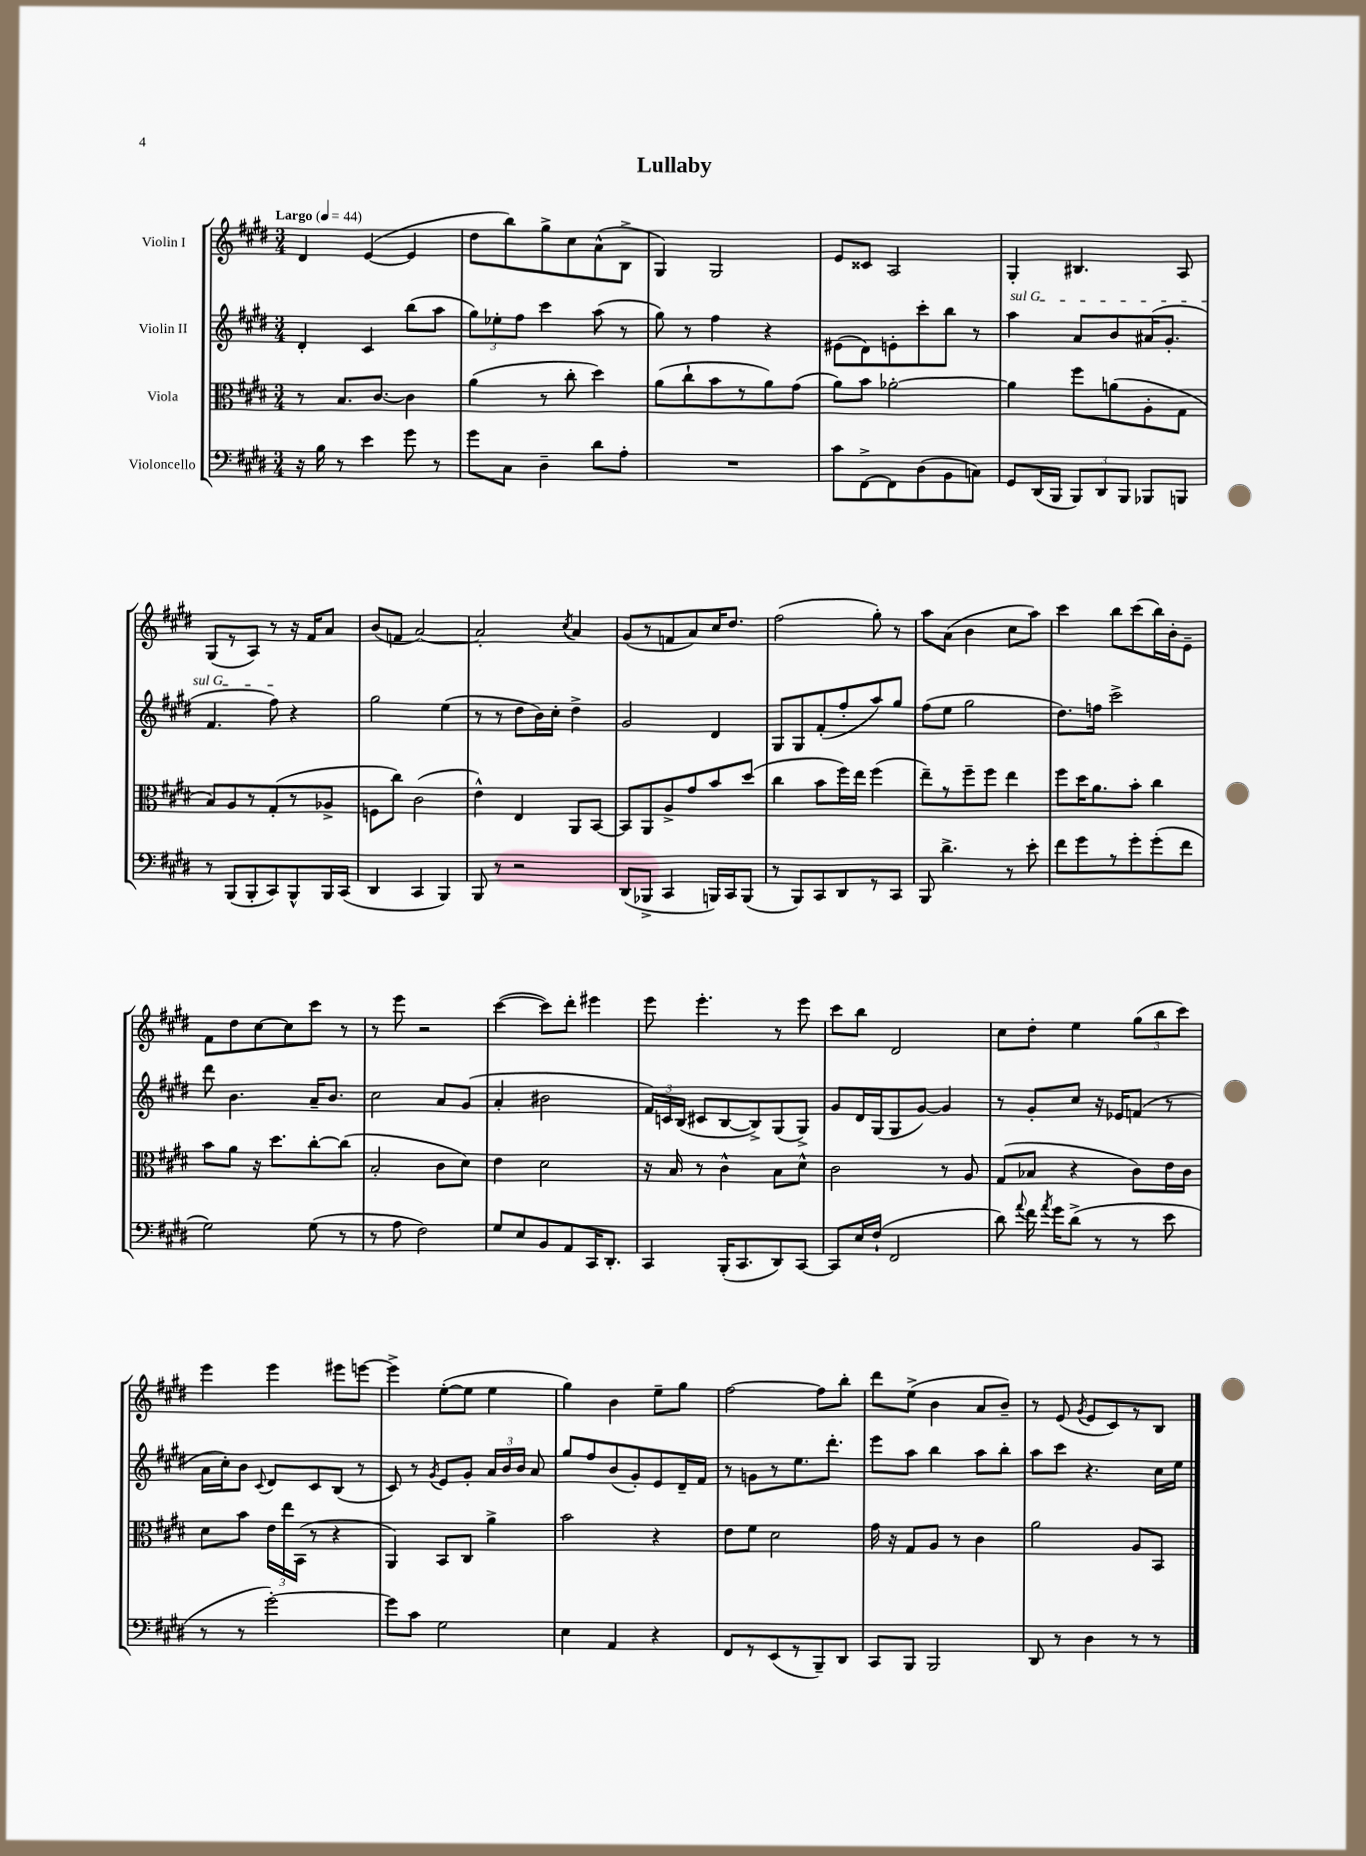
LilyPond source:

\header { title = "Lullaby" }
<<
\new StaffGroup <<
\new Staff = "s0" \with { instrumentName = "Violin I" } {
    \clef treble \key e \major \numericTimeSignature \time 3/4 \tempo "Largo" 4 = 44
    \autoBeamOff dis'4 e'4~( e'4 |
    dis''8[ b''8) gis''8-> cis''8 a'8-^( b8]-> |
    gis4) gis2 |
    e'8[ cisis'8] a2 |
    gis4-. bis4. a8 |
    gis8[( r8 a8]) r8 r16 fis'16[ a'8] |
    b'8[( f'8] a'2~) |
    a'2-. \acciaccatura { cis''8 } a'4 |
    gis'8[( r8 f'8 a'8) cis''16 dis''8.] |
    fis''2( gis''8-.) r8 |
    a''8[ a'8]( b'4 cis''8[ a''8]) |
    cis'''4 b''8[ cis'''8( b''16) b'16-. e'8]-- |
    fis'8[ dis''8 cis''8~ cis''8 cis'''8] r8 |
    r8 e'''8 r2 |
    cis'''4~( cis'''8[) dis'''8]-. eis'''4 |
    e'''8 e'''4.-. r8 e'''8 |
    cis'''8[ b''8] dis'2 |
    cis''8[ dis''8]-. e''4 \tuplet 3/2 { gis''8[( b''8 cis'''8]) } |
    e'''4 e'''4 eis'''8[ e'''8]~ |
    e'''4-> e''8[~-.( e''8] e''4 |
    gis''4) b'4 e''8[-- gis''8] |
    fis''2~ fis''8[ b''8]-. |
    dis'''8[ e''8]->( b'4 a'8[ b'8]--) |
    r8 e'8( \acciaccatura { gis'8 } e'8[ cis'8) r8 b8] \bar "|." |
}
\new Staff = "s1" \with { instrumentName = "Violin II" } {
    \clef treble \key e \major \numericTimeSignature \time 3/4
    \autoBeamOff dis'4-. cis'4 b''8[( a''8] |
    \tuplet 3/2 { gis''8[) ees''8-. fis''8] } cis'''4 a''8( r8 |
    gis''8) r8 fis''4 r4 |
    eis'8[( dis'8) e'8-. cis'''8-. b''8] r8 |
    \once \override TextSpanner.bound-details.left.text = \markup { \italic "sul G" } a''4\startTextSpan a'8[ b'8 ais'16( gis'8.]-. |
    fis'4. fis''8\stopTextSpan) r4 |
    gis''2 e''4( |
    r8 r8 dis''8[ b'16) cis''16]-. dis''4-> |
    gis'2 dis'4 |
    gis8[ gis8 fis'8-.( fis''8-. a''8) gis''8] |
    fis''8[( e''8] gis''2 |
    dis''8.[) f''16] cis'''2-> |
    dis'''8 b'4. a'16[-- b'8.] |
    cis''2 a'8[ gis'8]( |
    a'4-. bis'2 |
    \tuplet 3/2 { fis'16[) c'16 b16]( } cis'8[ b8~ b8->) gis8( gis8]->) |
    gis'8[ dis'16 gis16( gis8 gis'8]~) gis'4 |
    r8 gis'8[-. cis''8] r16 ees'16[ f'8]( r8 |
    a'16[ cis''16-.) b'8] \appoggiatura { cis'8 } dis'8[ cis'8 b8]( r8 |
    cis'8) r8 \acciaccatura { gis'8 } e'8[ gis'8]-. \tuplet 3/2 { a'16[ b'16 b'16] } a'8 |
    gis''8[ fis''8 b'8( gis'8-.) e'8 dis'16-- fis'16] |
    r8 g'8[ r8 e''8. dis'''8.]-. |
    e'''8[ a''8] b''4 a''8[ b''8]-. |
    a''8[ cis'''8] r4. cis''16[ e''16] \bar "|." |
}
\new Staff = "s2" \with { instrumentName = "Viola" } {
    \clef alto \key e \major \numericTimeSignature \time 3/4
    \autoBeamOff r8 b8.[ cis'8.]~ cis'4 |
    a'4( r8 cis''8-. dis''4) |
    a'8[( cis''8-! b'8 r8 a'8) gis'8]( |
    a'8[) b'8] aes'2~-. |
    aes'4 fis''8[ a'8( a8-. gis8] |
    b8[) a8 r8 gis8-.( r8 aes8]-> |
    f8[ cis''8]) cis'2( |
    e'4-^) e4 a,8[ b,8]~ |
    b,8[ a,8 a8-> gis'8 b'8 dis''8]( |
    cis''4 b'8[ fis''16) e''16] fis''4( |
    e''8[--) r8 fis''8-- fis''8] e''4 |
    fis''8[ dis''16 a'8. b'8]-. cis''4 |
    b'8[ a'8] r16 dis''8.[ cis''8~-. cis''8]( |
    b2-. cis'8[ dis'8]) |
    e'4 dis'2 |
    r16 b16 r8 cis'4-^ b8[ dis'8]-^ |
    cis'2 r8 a8 |
    gis8[( bes8] r4 cis'8[) e'16 cis'16] |
    dis'8[ b'8] \tuplet 3/2 { e'16[ e''16 b,16]( } r8 r4 |
    a,4) b,8[ cis8] a'4-> |
    b'2 r4 |
    e'8[ fis'8] dis'2 |
    gis'16 r16 gis8[ a8] r8 cis'4 |
    a'2 a8[ b,8] \bar "|." |
}
\new Staff = "s3" \with { instrumentName = "Violoncello" } {
    \clef bass \key e \major \numericTimeSignature \time 3/4
    \autoBeamOff r16 b16 r8 e'4 gis'8 r8 |
    gis'8[ cis8] dis4-- dis'8[ a8]-. |
    R2. |
    cis'8[ fis,8~-> fis,8 dis8( b,8 c8]) |
    gis,8[ dis,16( b,,16] \tuplet 3/2 { b,,8[) dis,8 b,,8] } bes,,8[ b,,8] |
    r8 b,,8[( b,,8-. cis,8) b,,8-^ b,,16 cis,16]( |
    dis,4 cis,4 b,,4) |
    b,,8 r8 r2 |
    dis,8[( bes,,8]-> cis,4 b,,16[) cis,16 b,,8]( |
    r8 b,,8[) cis,8 dis,8 r8 cis,8] |
    b,,8 dis'4.-> r8 e'8-. |
    fis'8[ gis'8 r8 gis'8-. gis'8-.( fis'8] |
    gis2) gis8( r8 |
    r8 a8 fis2) |
    gis8[ e8 b,8 a,8 cis,16 dis,8.]-. |
    cis,4 b,,16[-.( cis,8. dis,8) cis,8]~ |
    cis,8[ e16 fis16]-!( fis,2 |
    dis'8) \appoggiatura { a'8 } fis'16 \acciaccatura { a'8 } gis'16[ dis'8]->( r8 r8 e'8 |
    r8 r8 gis'2~-.) |
    gis'8[ cis'8] gis2 |
    e4 a,4 r4 |
    fis,8[ r8 e,8( r8 b,,8--) dis,8] |
    cis,8[ b,,8] b,,2 |
    dis,8 r8 dis4 r8 r8 \bar "|." |
}
>>
>>
\layout { \context { \Score \remove "Bar_number_engraver" } }
